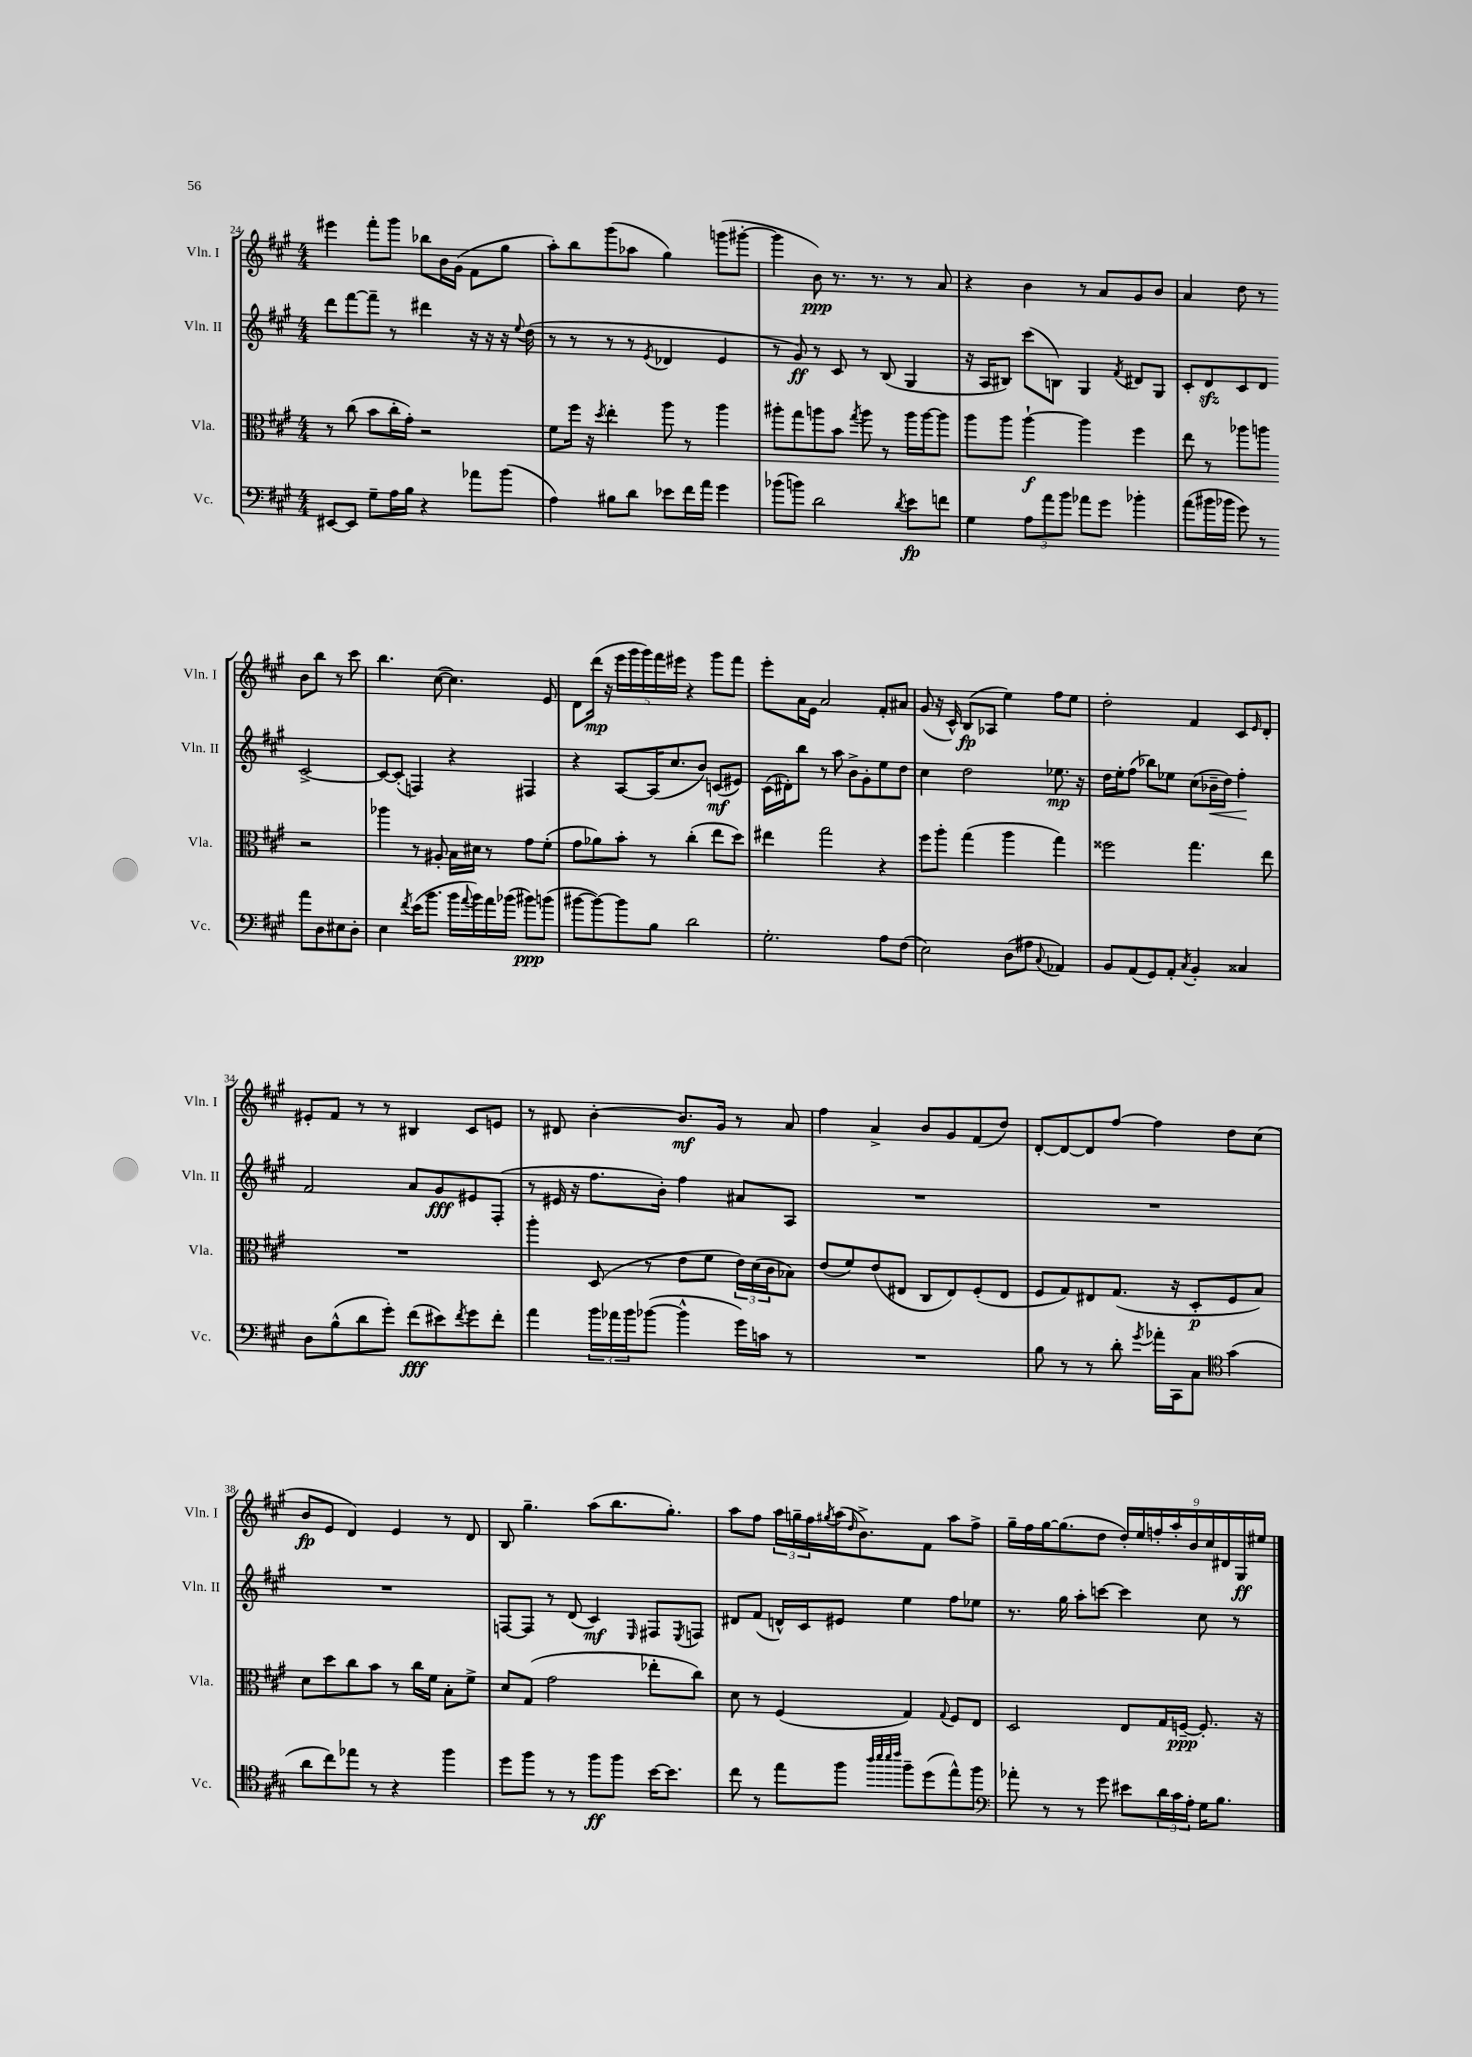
<<
\new StaffGroup <<
\new Staff = "s0" \with { instrumentName = "Vln. I" shortInstrumentName = "Vln. I" } {
    \clef treble \key a \major \numericTimeSignature \time 4/4
    eis'''4 fis'''8-. gis'''8 bes''8 b'16 gis'16( fis'8 gis''8 |
    a''8-.) b''8 gis'''8( aes''8 gis''4) g'''8( gis'''8~-. |
    gis'''4 b'8\ppp) r8. r8. r8 a'8 |
    r4 b'4 r8 a'8 gis'8 b'8 |
    a'4 d''8 r8 b'8 b''8 r8 cis'''8 |
    b''4. cis''8~( cis''4.) e'8 |
    d'8 d'''16\mp( r16 \tuplet 5/4 { e'''16 gis'''16 gis'''16) fis'''16 eis'''16 } r4 gis'''8 fis'''8 |
    e'''8-. a'16 e'16 a'2 fis'8-. ais'8 |
    gis'8( r16 cis'16-^) b8\fp( aes8 e''4) fis''8 e''8 |
    d''2-. fis'4 cis'8 \grace { e'16 } d'8-. |
    eis'8-. fis'8 r8 r8 bis4 cis'8 e'8 |
    r8 dis'8 b'4~-. b'8.\mf gis'16 r8 a'8 |
    fis''4 a'4-> b'8 gis'8 fis'8( d''8) |
    d'8~-. d'8~ d'8 fis''8~ fis''4 d''8 cis''8( |
    b'8\fp e'8 d'4) e'4 r8 d'8 |
    b8 gis''4.-- a''8( b''8. gis''8.-.) |
    a''8 fis''8 \tuplet 3/2 { a''16 g''16-- fis''16 } \acciaccatura { gis''8 } a''16( \grace { d''16 } b'8.->) fis'8 a''8 fis''8-> |
    gis''16-- fis''16 gis''16~ gis''8.( d''8 \tuplet 9/8 { d''16-.) e''16 f''16-. a''16-. b'16 cis''16 dis'16 gis16\ff eis''16 } \bar "|." |
}
\new Staff = "s1" \with { instrumentName = "Vln. II" shortInstrumentName = "Vln. II" } {
    \clef treble \key a \major \numericTimeSignature \time 4/4
    d'''8 fis'''8~ fis'''8-- r8 dis'''4 r16 r16 r16 \appoggiatura { e''8 } d''16( |
    r8 r8 r8 r8 \acciaccatura { e'8 } des'4 e'4 |
    r8 gis'8\ff) r8 cis'8 r8 b8( gis4 |
    r16 a16 bis8) cis'''8( b8) gis4 \acciaccatura { fis'8 } dis'8 gis8 |
    cis'8-. d'8\sfz cis'8 d'8 cis'2~-> |
    cis'8~ cis'8-.( f4) r4 fis4 |
    r4 a8~ a16( cis''8. b'8) c'8\mf( eis'8) |
    cis'16( dis'16-.) b''8 r8 a''8 b'8-> gis'8-. e''8 d''8 |
    cis''4 d''2 ees''8.\mp r16 |
    d''16 e''16-. fis''8( bes''8) ees''8 cis''8( bes'16--\< d''16) fis''4-.\! |
    fis'2 a'8 gis'8\fff eis'8 fis8-.( |
    r8 eis'16 r16 fis''8. b'16-.) fis''4 ais'8 a8 |
    R1 |
    R1 |
    R1 |
    f8~ f8 r8 d'8( cis'4\mf) \grace { e16 } fis8 \acciaccatura { e8 } f8 |
    dis'8 fis'8( d'16-^) cis'16 eis'8 e''4 fis''8 ees''8 |
    r8. gis''16 a''8-. c'''8~ c'''4 cis''8 r8 \bar "|." |
}
\new Staff = "s2" \with { instrumentName = "Vla." shortInstrumentName = "Vla." } {
    \clef alto \key a \major \numericTimeSignature \time 4/4
    r8 cis''8( b'8 cis''16-. gis'16-.) r2 |
    fis'8 fis''16 r16 \acciaccatura { d''8 } e''4-. a''8 r8 a''4 |
    ais''8-. gis''8 a''8 b'8 \acciaccatura { gis''8 } a''8 r8 a''16 a''16~ a''8 |
    a''8 a''8 a''4~-!\f a''4 fis''4 |
    e''8 r8 aes''8 a''8 r2 |
    aes''4 r8 ais8-. b16 dis'16 r8 gis'8 fis'8-.( |
    gis'8 aes'8) b'8-. r8 cis''4-.( e''8 d''8) |
    eis''4 gis''2 r4 |
    fis''8 a''8-. gis''4( a''4 gis''4) |
    fisis''2 gis''4. e''8 |
    R1 |
    a''4-. d8( r8 e'8 fis'8 \tuplet 3/2 { e'16) d'16( cis'16 } bes8) |
    e'8( fis'8) e'8( eis8 cis8 eis8) fis8-.( eis8 |
    fis8 gis8) eis8 gis8.( r16 d8-.\p fis8 b8) |
    d'8 d''8 cis''8 b'8 r8 cis''16 fis'16 b8-. fis'8-> |
    d'8 gis8( gis'2 ees''8-. cis''8) |
    d'8 r8 fis4( gis4) \appoggiatura { gis8 } fis8 e8 |
    d2 e8 gis16 f16~--\ppp f8.-. r16 \bar "|." |
}
\new Staff = "s3" \with { instrumentName = "Vc." shortInstrumentName = "Vc." } {
    \clef bass \key a \major \numericTimeSignature \time 4/4
    eis,8~ eis,8 gis8-- a16 b16 r4 aes'8 b'8( |
    a4) bis8 d'8 ees'8 fis'16 a'16 gis'4 |
    bes'8( b'8) d'2 \acciaccatura { d'8 } e'8\fp f'8 |
    gis4 \tuplet 3/2 { a8 a'8 b'8 } aes'8 gis'8 bes'4-. |
    a'8( bis'16 bes'16 gis'8) r8 a'8 d8 eis8 d8-. |
    e4 \acciaccatura { fis'8 } e'16( b'8. b'16 \appoggiatura { a'8 } b'16) a'16 bes'16( bis'8\ppp) b'8( |
    bis'8~ bis'8~) bis'8 b8 d'2 |
    gis2.-. a8 fis8( |
    e2) d8( ais8 \appoggiatura { cis8 } aes,4) |
    b,8 a,8( gis,8) a,8-. \acciaccatura { cis8 } b,4-. cisis4 |
    d8 b8-^( d'8 gis'8-.) fis'8\fff( eis'8) \acciaccatura { fis'8 } gis'8 fis'8-. |
    a'4 \tuplet 3/2 { b'16 aes'16 b'16 } bes'8~( bes'4-^ gis'16) c'16 r8 |
    R1 |
    b8 r8 r8 d'8-. \acciaccatura { gis'8 } aes'16-. cis,16 cis8 \clef tenor gis'4( |
    a'8 cis''8) ees''8 r8 r4 fis''4 |
    d''8 fis''8 r8 r8 fis''8\ff fis''8 b'16~ b'8. |
    cis''8 r8 e''8 fis''8 \grace { a''32 b''32 b''32 cis'''32 } fis''8-- d''8( e''8-^) fis''8 |
    \clef bass aes'8-. r8 r8 gis'8 eis'8 \tuplet 3/2 { d'16 cis'16 a16-. } gis16 b8. \bar "|." |
}
>>
>>
\layout { \context { \Score currentBarNumber = #24 } }
